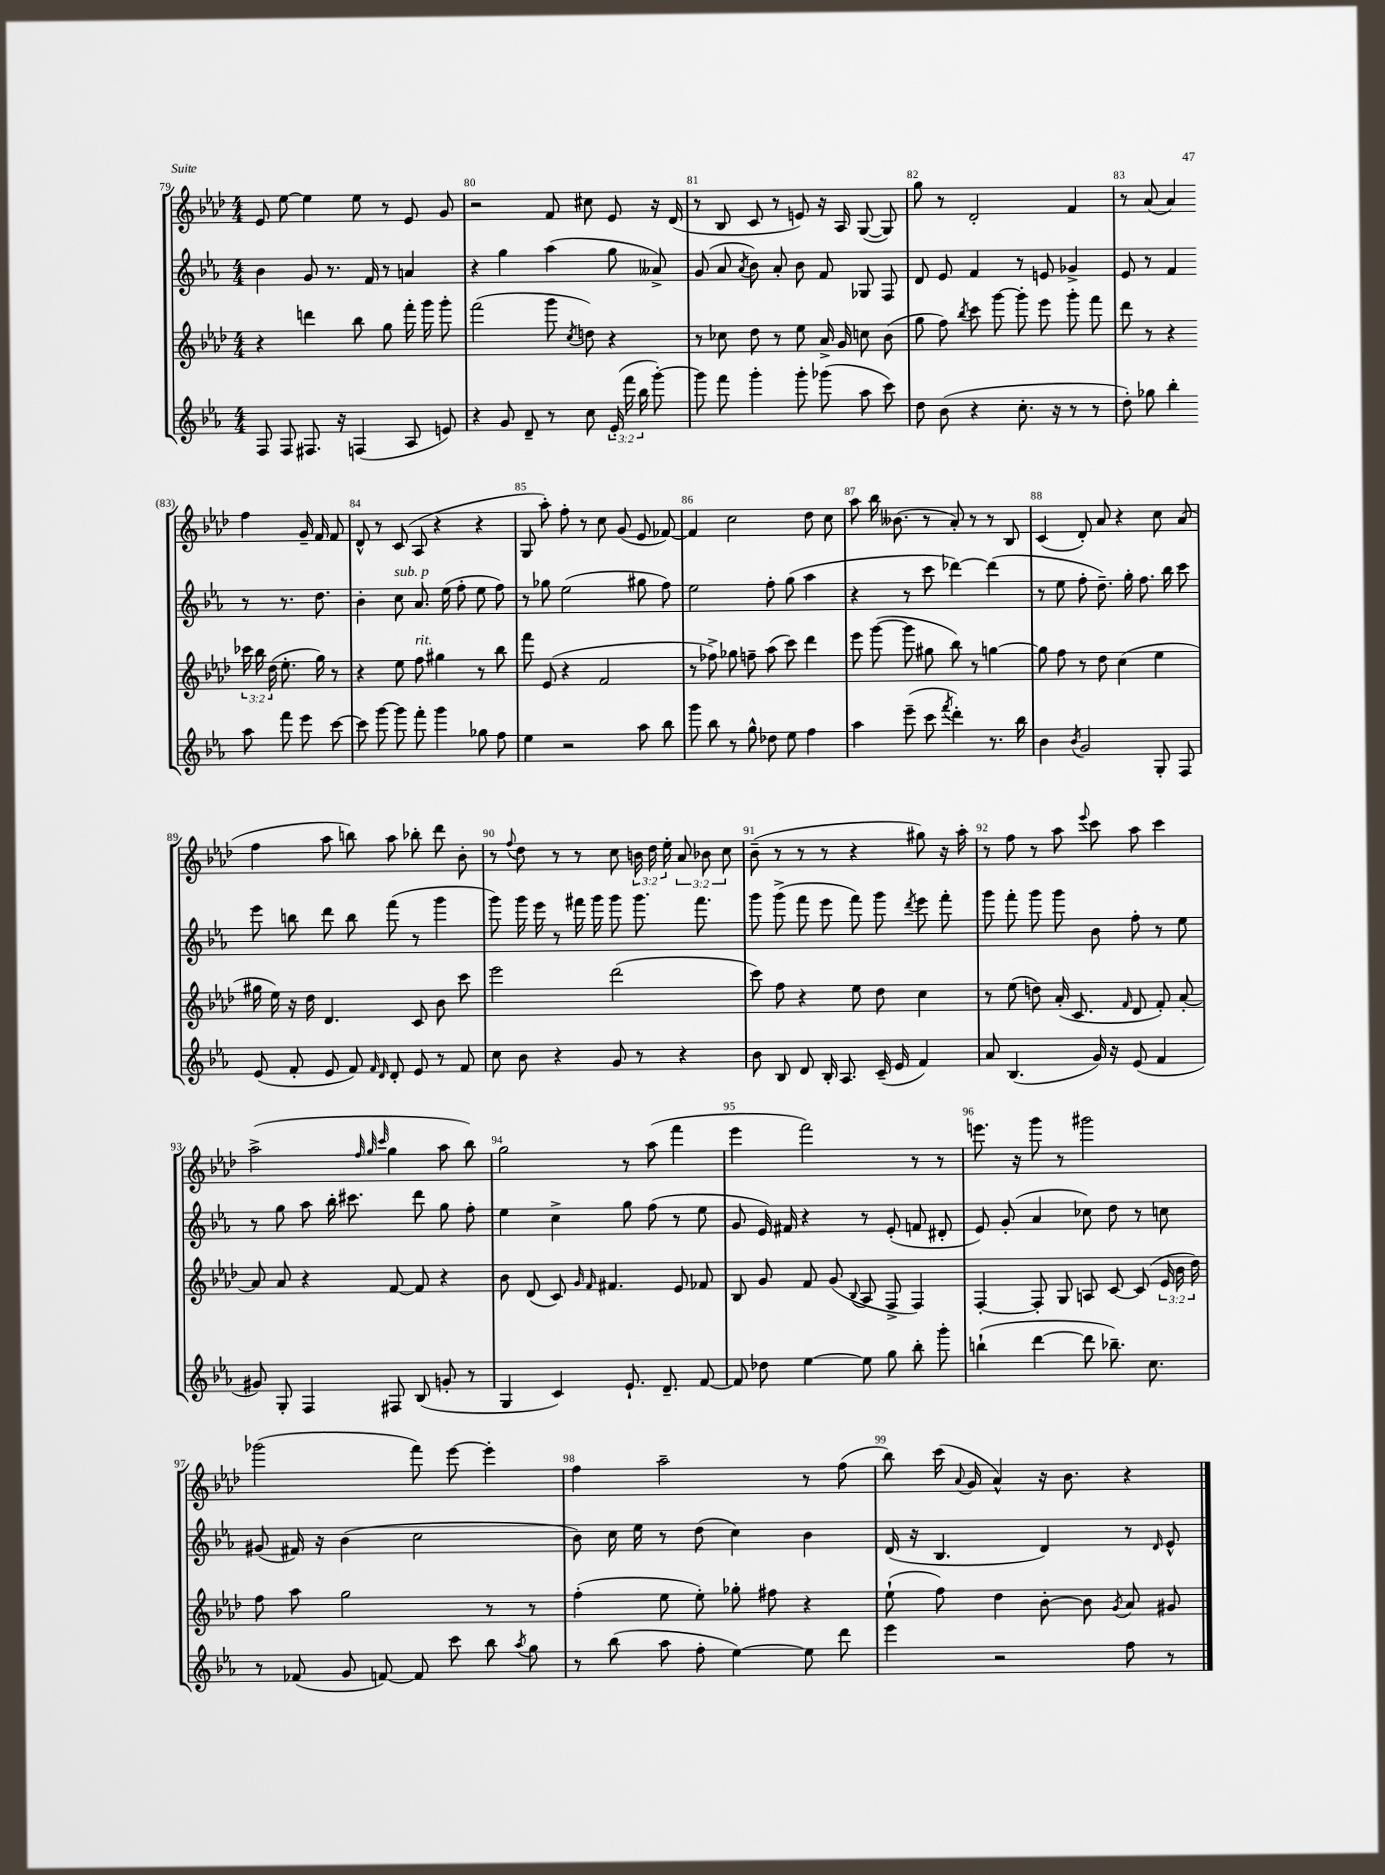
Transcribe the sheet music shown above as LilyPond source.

<<
\new StaffGroup <<
\new Staff = "s0" {
    \clef treble \key aes \major \numericTimeSignature \time 4/4 \override Staff.TupletNumber.text = #tuplet-number::calc-fraction-text
    \autoBeamOff ees'8 ees''8~ ees''4 ees''8 r8 ees'8 g'8 |
    r2 f'8 cis''8 ees'8 r16 des'16( |
    r8 bes8 c'8 r8 e'8) r16 aes16 g8~( g8) |
    g''8 r8 des'2-. f'4 |
    r8 aes'8( aes'4) f''4 g'16-- f'16 f'8 |
    des'8-^ r8 c'8( aes8 r4 r4 |
    g8 aes''8-.) f''8-. r8 c''8 g'8( ees'8 fes'8~) |
    fes'4 c''2 des''8 c''8 |
    aes''8 bes''16 beses'8.( r8 aes'8-.) r8 r8 bes8 |
    c'4( des'8-.) aes'8 r4 c''8 aes'8( |
    f''4 aes''8 b''8) aes''8 bes''8-. des'''8 bes'8-. |
    r8 \appoggiatura { f''8 } des''8 r8 r8 c''8 \tuplet 3/2 { b'16 des''16 ees''16-. } \tuplet 3/2 { aes'8 bes'8 c''8 } |
    bes'8--( r8 r8 r8 r4 gis''8) r16 aes''16-. |
    r8 f''8 r8 aes''8 \appoggiatura { ees'''8 } c'''8 aes''8 c'''4 |
    aes''2->( \grace { f''32 g''32 c'''32 } g''4 aes''8 bes''8) |
    g''2 r8 aes''8( f'''4 |
    ees'''4 f'''2) r8 r8 |
    e'''8. r16 g'''8 r8 gis'''2 |
    ges'''2( f'''8) ees'''8~ ees'''4-. |
    f''4 aes''2-- r8 f''8( |
    bes''8) c'''16( \appoggiatura { aes'8 } g'16 aes'4-^) r16 bes'8. r4 \bar "|." |
}
\new Staff = "s1" {
    \clef treble \key ees \major \numericTimeSignature \time 4/4
    \autoBeamOff bes'4 g'8 r8. f'16 r8 a'4 |
    r4 g''4 aes''4( g''8 aeses'8->) |
    g'8( aes'8 \acciaccatura { aes'8 } bes'8) aes'8-. bes'8 f'8 ges8 f8 |
    d'8 ees'8 f'4 r8 e'8 ges'4-> |
    ees'8 r8 f'4 r8 r8. d''8. |
    bes'4-. c''8^\markup { \italic "sub. p" } aes'8. ees''16( f''8-. ees''8 f''8) |
    r8 ges''8 ees''2( gis''8 f''8) |
    ees''2 f''8-. g''8( aes''4 |
    r4 r8 c'''8 des'''4~) des'''4( |
    r8 ees''8 f''8-. d''8.--) g''16-. f''8. bes''16 c'''8 |
    ees'''8 b''8 d'''8 b''8 f'''8( r8 g'''4 |
    g'''8) g'''16 ees'''16 r8 fis'''16 g'''16 g'''8 g'''8. fis'''8. |
    g'''8 g'''8->( f'''8 ees'''8 f'''8) g'''8 \acciaccatura { d'''8 } ees'''8 f'''8-. |
    g'''8 f'''8-. g'''8 g'''8 bes'8 f''8-. r8 ees''8 |
    r8 g''8 aes''8 bes''16-. cis'''8. d'''8 g''8 f''8-. |
    ees''4 c''4-> g''8 f''8( r8 ees''8 |
    g'8 ees'16) fis'16 r4 r8 ees'8-.( f'8 dis'8-. |
    ees'8) g'8-.( aes'4 ces''8) d''8 r8 c''8 |
    gis'8( fis'16) r16 bes'4( c''2 |
    bes'8) c''16 ees''16 r8 d''8( c''4) bes'4 |
    d'16( r16 bes4. d'4) r8 \grace { d'16 } ees'8-^ \bar "|." |
}
\new Staff = "s2" {
    \clef treble \key aes \major \numericTimeSignature \time 4/4 \override Staff.TupletNumber.text = #tuplet-number::calc-fraction-text
    \autoBeamOff r4 d'''4 bes''8 g''8 f'''16-. g'''16 g'''8-. |
    f'''2( g'''8 \acciaccatura { c''8 } d''8) r4 |
    r8 ces''8 des''8 r8 ees''8 aes'16-> g'16 c''8 bes'8( |
    g''8 f''8) \acciaccatura { bes''8 } c'''8 g'''8~ g'''8-. ees'''8 g'''8-. f'''8 |
    des'''8 r8 r4 \tuplet 3/2 { ces'''16 bes''16 des''16( } ees''8.-. g''16) r8 |
    r4 ees''8 f''8^\markup { \italic "rit." } gis''4 r8 bes''8 |
    f'''8 ees'8( r4 f'2 |
    r8 fes''8->) ges''8 f''8-- aes''8( c'''8) des'''4 |
    ees'''8 g'''8~( g'''8 gis''8 bes''8) r8 g''4~ |
    g''8 f''8 r8 des''8 c''4( ees''4 |
    gis''16 ees''16) r16 des''16 des'4. c'8 bes'8 c'''8 |
    ees'''2 des'''2( |
    c'''8) f''8 r4 ees''8 des''8 c''4 |
    r8 ees''8( d''8) aes'16-.( c'8. \grace { f'16 } des'8 f'8-.) aes'8~-. |
    aes'8 aes'8 r4 f'8~ f'8 r4 |
    bes'8 des'8( c'8) \grace { g'16 f'16 } fis'4. ees'8 fes'8 |
    bes8 g'8 f'8 g'8( \appoggiatura { bes8 } aes8 f8-> f4) |
    f4~-. f8-. g8 a8 c'8~ c'8( \tuplet 3/2 { ees'16 bes'16 des''16) } |
    f''8 aes''8 g''2 r8 r8 |
    f''4-.( ees''8 ees''8-.) ges''8-. fis''8 r4 |
    ees''8-!( f''8) des''4 bes'8~-. bes'8 \acciaccatura { g'8 } aes'8 gis'8 \bar "|." |
}
\new Staff = "s3" {
    \clef treble \key ees \major \numericTimeSignature \time 4/4 \override Staff.TupletNumber.text = #tuplet-number::calc-fraction-text
    \autoBeamOff f8 f8 fis8. r16 f4( aes8 e'8) |
    r4 g'8 d'8-- r8 c''8 \tuplet 3/2 { ees'16-.( f'''16 bes''16 } g'''8~-.) |
    g'''8 f'''8 g'''4-. g'''8-. ges'''8( aes''8 c'''8) |
    d''8 bes'8( r4 c''8.-. r16 r8 r8 |
    d''8-.) ges''8 bes''4-. aes''8 f'''8 ees'''8 c'''8~ |
    c'''8 g'''8~ g'''8 f'''8-. g'''4 ges''8 f''8 |
    ees''4 r2 aes''8 bes''8 |
    g'''8 bes''8 r8 g''8-^ des''8 ees''8 f''4 |
    aes''4 ees'''8--( c'''8 \acciaccatura { f'''8 } d'''4-.) r8. bes''16 |
    bes'4 \acciaccatura { bes'8 } g'2 g8-. f8 |
    ees'8( f'8-. ees'8 f'8) \grace { f'16 d'16 } d'8-. ees'8 r8 f'8 |
    c''8 bes'8 r4 g'8 r8 r4 |
    bes'8 bes8 d'8 bes16-. aes8. c'16--( ees'16 f'4) |
    aes'8 bes4.( g'16) r16 ees'8( f'4 |
    gis'8) g8-. f4 fis8 bes8( g'8-. r8 |
    g4 c'4) ees'8.-! d'8.-- f'8~ |
    f'8 des''8 ees''4~ ees''8 g''8 bes''8-. g'''8-. |
    b''4-!( d'''4~ d'''8 bes''8.--) c''8. |
    r8 fes'8( g'8 f'8~) f'8 c'''8 bes''8 \acciaccatura { aes''8 } g''8 |
    r8 bes''8( aes''8 f''8-. ees''4~) ees''8 d'''8 |
    ees'''4 r2 f''8 r8 \bar "|." |
}
>>
>>
\layout { \context { \Score currentBarNumber = #79 \override BarNumber.break-visibility = ##(#f #t #t) barNumberVisibility = #all-bar-numbers-visible } }
